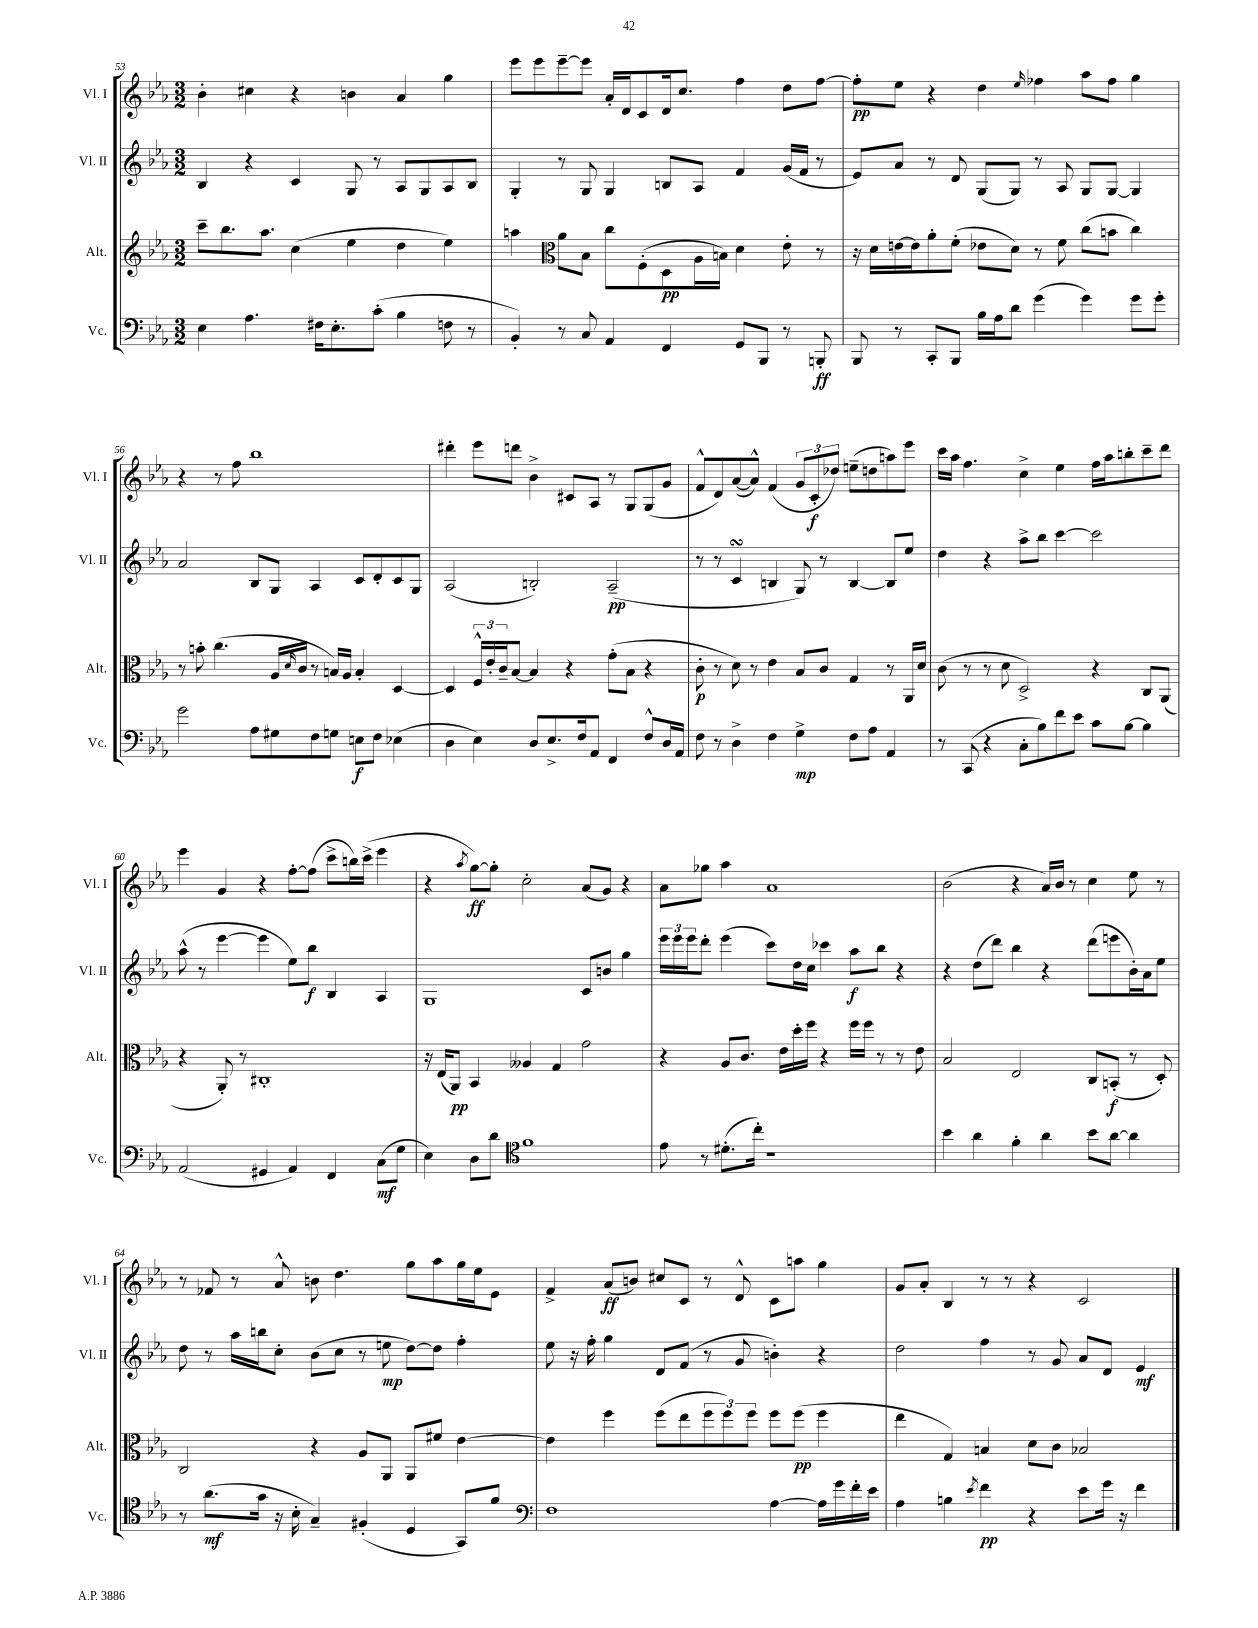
<<
\new StaffGroup <<
\new Staff = "s0" \with { instrumentName = "Vl. I" shortInstrumentName = "Vl. I" } {
    \clef treble \key ees \major \numericTimeSignature \time 3/2
    bes'4-. cis''4 r4 b'4 aes'4 g''4 |
    ees'''8 ees'''8 ees'''8~-- ees'''8 aes'16-. d'16 c'8 d'16 c''8. f''4 d''8 f''8~ |
    f''8-.\pp ees''8 r4 d''4 \grace { ees''16 } fes''4 aes''8 fes''8 g''4 |
    r4 r8 f''8 bes''1 |
    dis'''4-. ees'''8 d'''8 bes'4-> cis'8 aes8 r8 g8 g8( g'8 |
    f'8-^ d'8) aes'8~( aes'8-^) f'4( \tuplet 3/2 { g'8 c'8-.\f des''8) } e''8--( d''8 a''8) ees'''8 |
    c'''16 aes''16 f''4. c''4-> ees''4 f''16 aes''16 b''8-. c'''8-- d'''8 |
    ees'''4 g'4 r4 f''8~-. f''8( c'''8-> b''16) c'''16->( ees'''4 |
    r4 \acciaccatura { aes''8 } g''8~\ff) g''8-. c''2-. aes'8( g'8) r4 |
    aes'8 ges''8 aes''4 aes'1 |
    bes'2( r4 aes'16) bes'16 r8 c''4 ees''8 r8 |
    r8 fes'8 r8 aes'8-^ b'8 d''4. g''8 aes''8 g''16 ees''16 ees'8 |
    f'4-> aes'8\ff( b'8) cis''8 c'8 r8 d'8-^ c'8 a''8 g''4 |
    g'8 aes'8-. bes4 r8 r8 r4 c'2 \bar "|." |
}
\new Staff = "s1" \with { instrumentName = "Vl. II" shortInstrumentName = "Vl. II" } {
    \clef treble \key ees \major \numericTimeSignature \time 3/2
    bes4 r4 c'4 g8 r8 aes8 g8 aes8 bes8 |
    g4-. r8 g8 g4 b8 aes8 f'4 g'16( f'16 r8 |
    ees'8) aes'8 r8 d'8 g8( g8) r8 aes8 g8 g8~ g4 |
    aes'2 bes8 g8 aes4 c'8 d'8-. c'8 g8 |
    aes2( b2-.) aes2--\pp( |
    r8 r8 c'4\turn b4 g8) r8 b4~ b8 ees''8 |
    d''4 r4 aes''8-> bes''8 c'''4~ c'''2 |
    aes''8-^( r8 ees'''4~ ees'''4 ees''8) bes''8\f bes4 aes4 |
    g1 c'8 b'8 g''4 |
    \tuplet 3/2 { ees'''16 ees'''16 ees'''16 } d'''8-. ees'''4( c'''8) d''16 c''16 ces'''4 aes''8\f bes''8 r4 |
    r4 d''8( d'''8) bes''4 r4 d'''8( e'''8 bes'16-.) aes'16 ees''8 |
    d''8 r8 aes''16 b''16 c''8-. bes'8( c''8 r8 e''8\mp d''8~) d''8 f''4-. |
    ees''8 r16 f''16-. g''4 d'8 f'8( r8 g'8 b'4-.) r4 |
    d''2 f''4 r8 g'8 aes'8 d'8 ees'4\mf \bar "|." |
}
\new Staff = "s2" \with { instrumentName = "Alt." shortInstrumentName = "Alt." } {
    \clef treble \key ees \major \numericTimeSignature \time 3/2
    c'''8-- bes''8. aes''8. c''4( ees''4 d''4 ees''4) |
    a''4 \clef alto aes'8 bes8 c''8 f8-.( d8\pp aes16 b16) d'4 ees'8-. r8 |
    r16 d'16 e'16~ e'16 aes'8-. f'8-.( ees'8 d'8) r8 f'8 c''8( b'8 c''4) |
    r8 b'8-. c''4.( aes16 \grace { d'16 } c'16 r8 b16) aes16 b4-. d4~ |
    d4 \tuplet 3/2 { f16-^ ees'16-. c'16-- } bes8~ bes4 r4 g'8-.( bes8 r4 |
    c'8-.\p r8 d'8) r8 ees'4 bes8 c'8 g4 r8 aes,16 d'16 |
    c'8( r8 r8 d'8 d2->) r4 c8 aes,8( |
    r4 aes,8-.) r8 cis1-. |
    r16 ees16( aes,8\pp) bes,4 aeses4 g4 g'2 |
    r4 aes8 c'8. ees'16 d''16-. f''16 r4 f''16 f''16 r8 r8 ees'8 |
    bes2 ees2 c8 b,8-.\f( r8 d8-.) |
    c2 r4 aes8 aes,8 aes,8 fis'8 ees'4~ |
    ees'4 f''4 f''8( ees''8 \tuplet 3/2 { f''8 f''8) f''8 } f''8 f''8\pp( f''4 |
    ees''4 g4) b4 d'8 c'8 bes2 \bar "|." |
}
\new Staff = "s3" \with { instrumentName = "Vc." shortInstrumentName = "Vc." } {
    \clef bass \key ees \major \numericTimeSignature \time 3/2
    ees4 aes4. fis16 ees8.-. c'8-.( bes4 f8 r8 |
    bes,4-.) r8 c8 aes,4 f,4 g,8 bes,,8 r8 b,,8-.\ff |
    bes,,8 r8 c,8-. bes,,8 bes16 aes16 d'8 g'4( g'4) g'8 g'8-. |
    g'2 aes8 gis8 f8 g8 e8\f f8 ees4( |
    d4 ees4) d8 ees8.-> f16 aes,8 f,4 f8-^ d16 aes,16 |
    f8 r8 d4-> f4 g4->\mp f8 aes8 aes,4 |
    r8 c,8( r4 c8-. bes8) f'8 ees'8 c'8 bes8~ bes4 |
    aes,2( gis,4 aes,4) f,4 c8\mf( g8 |
    ees4) d8 d'8 \clef tenor f'1 |
    ees'8 r8 dis'8.-.( c''16-.) r1 |
    bes'4 aes'4 f'4-. aes'4 bes'8 aes'8~ aes'4 |
    r8 aes'8.\mf( g'16 r16 bes16-. g4--) fis4-.( d4 g,8) f'8 |
    \clef bass f1 aes4~ aes16 g'16 f'16-. ees'16 |
    aes4 b4 \acciaccatura { ees'8 } f'4\pp r4 ees'8 g'16 r16 f'4 \bar "|." |
}
>>
>>
\layout { \context { \Score currentBarNumber = #53 } }
